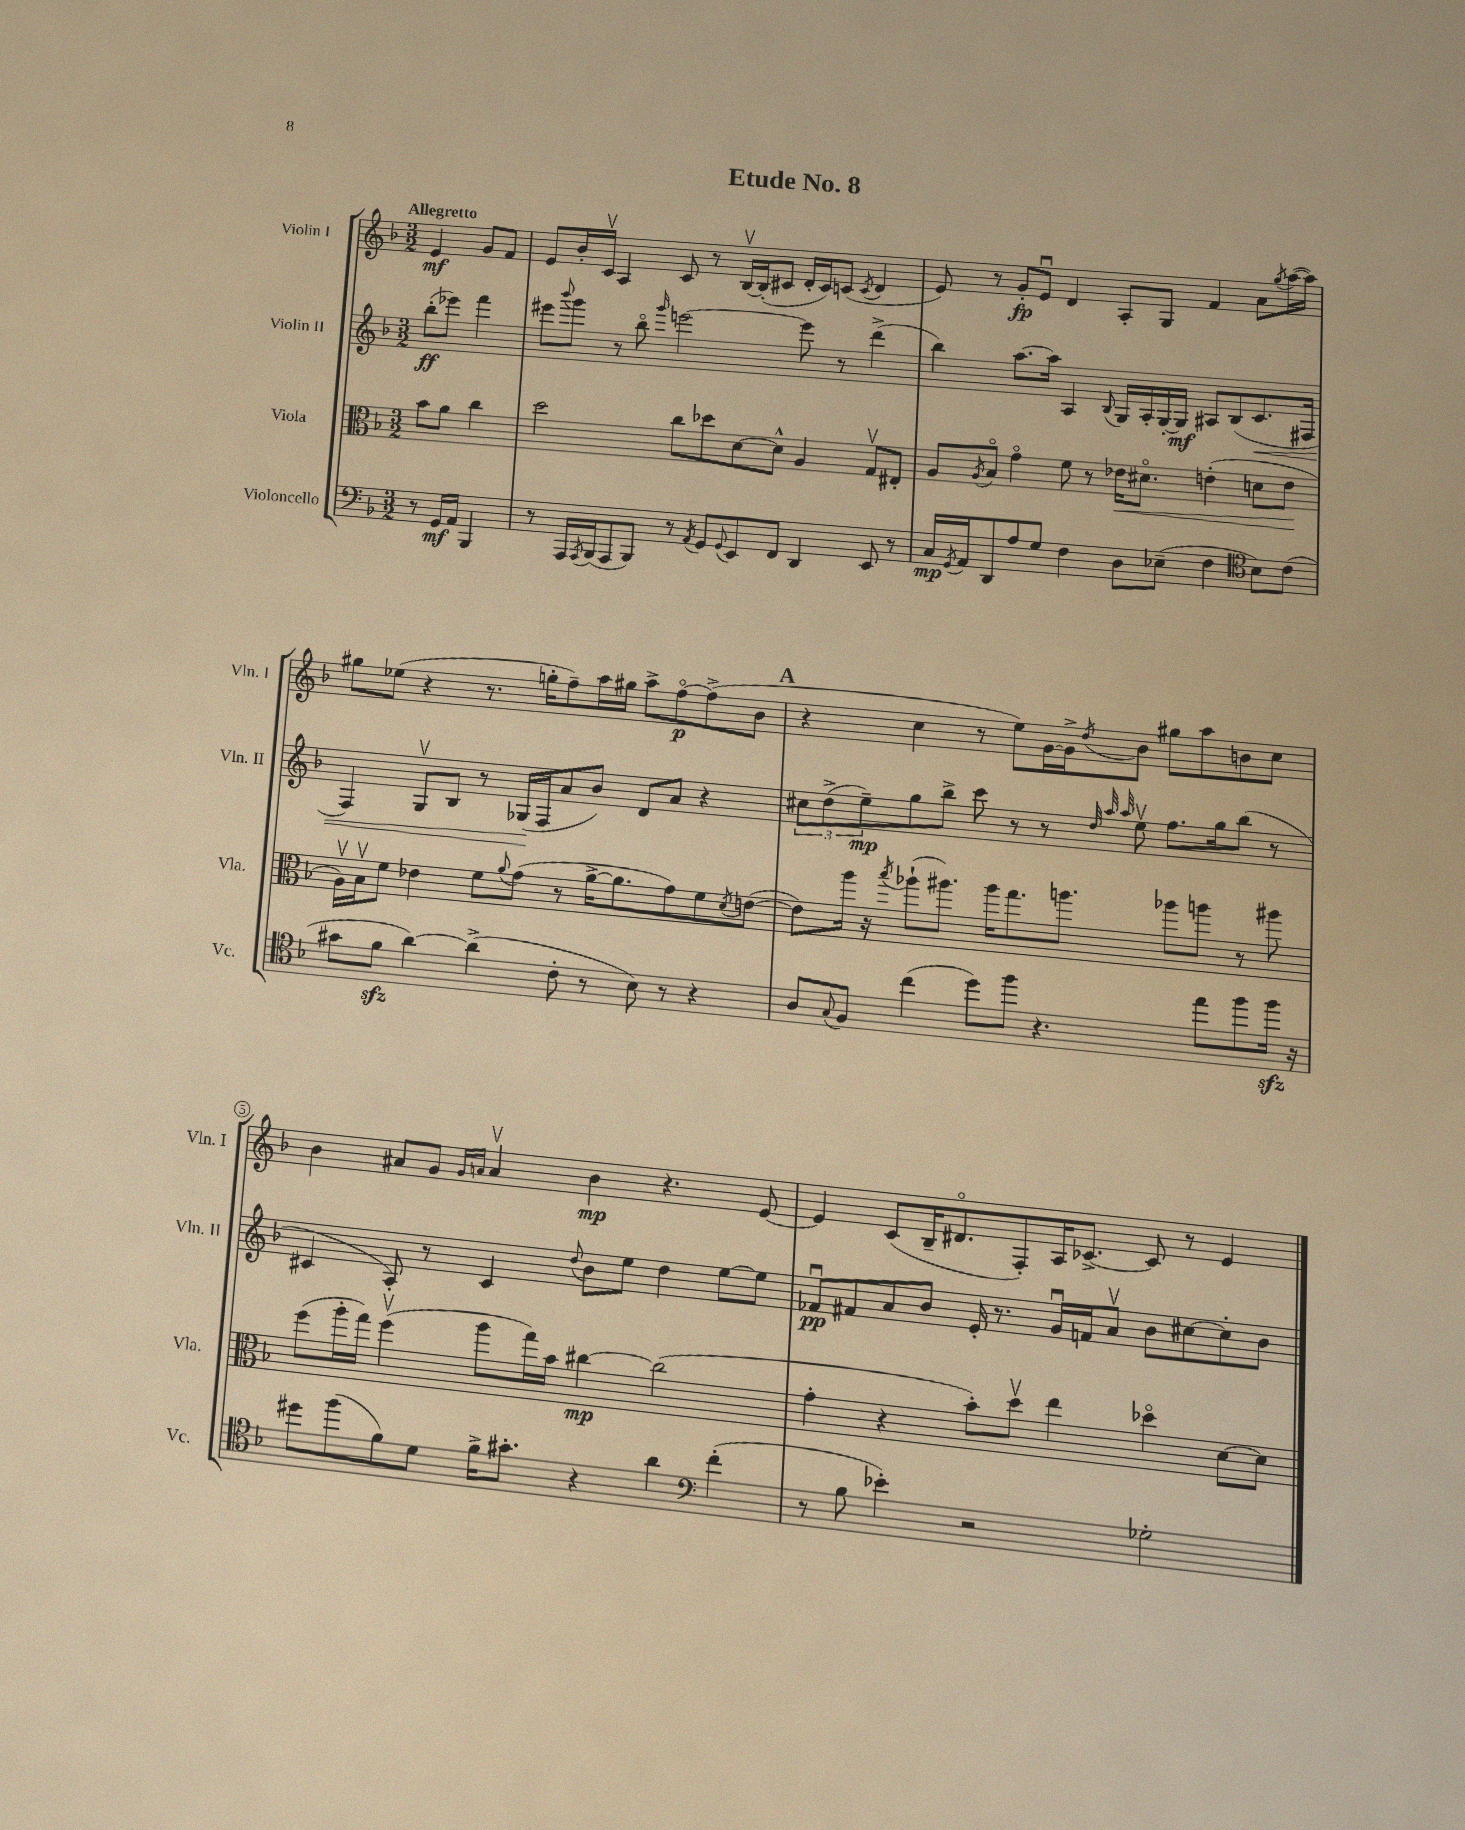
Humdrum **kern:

**kern	**dynam	**kern	**dynam	**kern	**dynam	**kern	**dynam
*part4	*part4	*part3	*part3	*part2	*part2	*part1	*part1
*staff4	*staff4	*staff3	*staff3	*staff2	*staff2	*staff1	*staff1
*I"Violoncello	*	*I"Viola	*	*I"Violin II	*	*I"Violin I	*
*I'Vc.	*	*I'Vla.	*	*I'Vln. II	*	*I'Vln. I	*
*clefF4	*	*clefC3	*	*clefG2	*	*clefG2	*
*k[b-]	*	*k[b-]	*	*k[b-]	*	*k[b-]	*
*M3/2	*	*M3/2	*	*M3/2	*	*M3/2	*
=	=	=	=	=	=	=	=
!	!	!	!	!	!	!LO:TX:a:B:t=Allegretto	!
8r	.	8b-\L	.	(8bb-'\L	ff	4e/	mf
16GG/LL	mf	8a\J	.	8eee-X\J)	.	.	.
16AA/JJ	.	.	.	.	.	.	.
4BBB-/	.	4cc\	.	4fff\	.	8g/L	.
.	.	.	.	.	.	8f/J	.
=1	=1	=1	=1	=1	=1	=1	=1
8r	.	2dd\	.	8eee#X\L	.	8e/L	.
.	.	.	.	8qqbbb-/	.	.	.
16AAA/LL	.	.	.	8ggg\J	.	16b-'/L	.
8qAAA/	.	.	.	.	.	.	.
(16BBB-/J	.	.	.	.	.	16cv/JJ	.
8AAA/	.	.	.	8r	.	4A/	.
8BBB-/J)	.	.	.	8bb-\	.	.	.
.	.	.	.	16qqggg/	.	.	.
8r	.	8cc\L	.	[2eeen\	.	8c/	.
8qAA/	.	.	.	.	.	.	.
8GG/L	.	8dd-X\	.	.	.	8r	.
8qqGG/	.	.	.	.	.	.	.
8EE/	.	[8d\	.	.	.	[16B-v/LL	.
.	.	.	.	.	.	(16B-'/J]	.
8FF/J	.	8d^^\J]	.	.	.	8c#X/J	.
4DD/	.	4A/	.	8eee\]	.	16d'/LL	.
.	.	.	.	.	.	16c#/J)	.
.	.	.	.	8r	.	(8cn/J	.
.	.	.	.	.	.	8qc/	.
8EE/	.	8Gv/L	.	(4ddd^\	.	4d/	.
8r	.	8E#X'/J	.	.	.	.	.
=2	=2	=2	=2	=2	=2	=2	=2
16C/LL	mp	8A/L	.	4bb-\)	.	8e/)	.
8qGG/	.	.	.	.	.	.	.
16AA/J	.	.	.	.	.	.	.
.	.	8qA/	.	.	.	.	.
8DD/	.	8B-/J	.	.	.	8r	.
8A/	.	4g\	.	[8.aa\L	.	8g'/L	fp
8G/J	.	.	.	.	.	8eu/J	.
.	.	.	.	16aa\Jk]	.	.	.
4F\	.	8f\	.	4A/	.	4d/	.
.	.	8r	.	.	.	.	.
.	.	.	.	8qqB-/	.	.	.
!	!	!	!LO:HP:b	!	!	!	!
8D\L	.	16e-X\KL	<	16G/LL	.	8A'/L	.
.	.	8.d#X\J	.	16A'/	.	.	.
(8E-X~\J	.	.	.	[16G'/	.	8G/J	.
.	.	.	.	16G/JJ]	mf	.	.
4F\	.	(4en'\	.	8A#X/L	.	4f/	.
.	.	.	.	(8B-/	.	.	.
*clefC4	*	*	*	*	*	*	*
!	!	!	!	!	!LO:HP:b	!	!
8B-\L)	.	8dn\L	.	8.c/	<	8a\L	.
.	.	.	.	.	.	8qgg/	.
(8c\J	.	8e\J	.	.	.	([16aa\L	.
.	.	.	.	16F#X/Jk	.	16aa\JJ])	.
.	.	.	[	.	.	.	.
!!LO:LB:g=z
=3	=3	=3	=3	=3	=3	=3	=3
8g#X\L	.	16Av\LL)	.	4F/)	.	8gg#X\L	.
.	.	16B-v\J	.	.	.	.	.
8fzz\J	.	8f\J	.	.	.	(8ee-X\J	.
[4a\)	.	4e-X\	.	8Gv/L	.	4r	.
.	.	.	.	8B-/J	.	.	.
(4a^\]	.	8f\L	.	8r	.	8.r	.
.	.	8qqa/	.	.	.	.	.
.	.	(8g\J	.	(16G-X/LL	.	.	.
.	.	.	.	16F/J	[	16ggn'\KL	.
8c'\	.	8r	.	8a/	.	8ff~\)	.
8r	.	[16a^\KL	.	8b-/J)	.	16aa\L	.
.	.	8.a\]	.	.	.	16gg#X\JJ	.
8B-\)	.	.	.	8d/L	.	8aa^\L	.
8r	.	8g\)	.	8a/J	.	[8ff\	p
4r	.	8f\	.	4r	.	(8ff^\]	.
.	.	8qd/	.	.	.	.	.
.	.	([8en\J	.	.	.	8b-\J	.
!!LO:REH:place=s1:t=A
=4	=4	=4	=4	=4	=4	=4	=4
8A/L	.	8e\L])	.	12cc#X\L	.	4r	.
.	.	.	.	(12dd^\	.	.	.
8qqG/	.	.	.	.	.	.	.
8F/J	.	16aa\Jk	.	.	.	.	.
.	.	.	.	12ee~\)	mp	.	.
.	.	16r	.	.	.	.	.
.	.	8qbb-/	.	.	.	.	.
(4cc\	.	(8aa-X`\L	.	8gg\	.	4cc\	.
.	.	8.aa#X\J)	.	8bb-^\J	.	.	.
8dd\L)	.	.	.	8ccc\	.	8r	.
.	.	16aa#\KL	.	.	.	.	.
8ff\J	.	8.gg\	.	8r	.	8ee\L)	.
4.r	.	.	.	8r	.	[16g\L	.
.	.	8.aan\J	.	.	.	16g^\J]	.
.	.	.	.	32qqdd/	.	.	.
.	.	.	.	32qqaa/	.	.	.
.	.	.	.	32qqaa/	.	8qdd/	.
.	.	.	.	8eev\	.	8b-\J	.
.	.	8aa-X\L	.	8.ff\L	.	8gg#X\L	.
8ee\L	.	8aan\J	.	.	.	8aa\	.
.	.	.	.	16gg\k	.	.	.
8ff\	.	8r	.	(8bb-\J	.	8bn\	.
16ffzz\Jk	.	8aa#X\	.	8r	.	8cc\J	.
16r	.	.	.	.	.	.	.
!!LO:LB:g=z
=5	=5	=5	=5	=5	=5	=5	=5
8dd#X\L	.	(8ff\L	.	4c#X/	.	4b-\	.
(8ff\	.	16aa'\L	.	.	.	.	.
.	.	16gg\JJ)	.	.	.	.	.
8f\)	.	(4ffv\	.	8A'/)	.	8a#X/L	.
8d\J	.	.	.	8r	.	8g/J	.
.	.	.	.	.	.	16qqg/LL	.
.	.	.	.	.	.	16qqan/JJ	.
16f^\KL	.	8aa\L	.	4c#/	.	4av/	.
8.g#X'\J	.	.	.	.	.	.	.
.	.	16gg\L)	.	.	.	.	.
.	.	16b-\JJ	.	.	.	.	.
.	.	.	.	8qqdd/	.	.	.
4r	.	[4cc#X\	mp	8b-\L	.	4b-\	mp
.	.	.	.	8ee\J	.	.	.
4a\	.	(2cc#\]	.	4dd\	.	4.r	.
*clefF4	*	*	*	*	*	*	*
(4f'\	.	.	.	[8ee\L	.	.	.
.	.	.	.	8ee\J]	.	[8e/	.
=6	=6	=6	=6	=6	=6	=6	=6
8r	.	4g'\	.	8f-Xu/L	pp	4e/]	.
8B-\	.	.	.	8f#X/	.	.	.
4e-X'\)	.	4r	.	8a/	.	(8c/L	.
.	.	.	.	8b-/J	.	16B-~/K	.
.	.	.	.	.	.	8.d#X/	.
2r	.	8b-'\L)	.	16e'/	.	.	.
.	.	.	.	8.r	.	.	.
.	.	8ddv\J	.	.	.	8F'/)	.
.	.	4ee\	.	16gu/LL	.	16A/K	.
.	.	.	.	16fn/J	.	[8.c-X^/J	.
.	.	.	.	8av/J	.	.	.
2G-X'\	.	4dd-X\	.	8b-\L	.	8c-/]	.
.	.	.	.	[8cc#X\	.	8r	.
.	.	[8d\L	.	8cc#'\]	.	4e/	.
.	.	8d\J]	.	8b-\J	.	.	.
==	==	==	==	==	==	==	==
*-	*-	*-	*-	*-	*-	*-	*-
